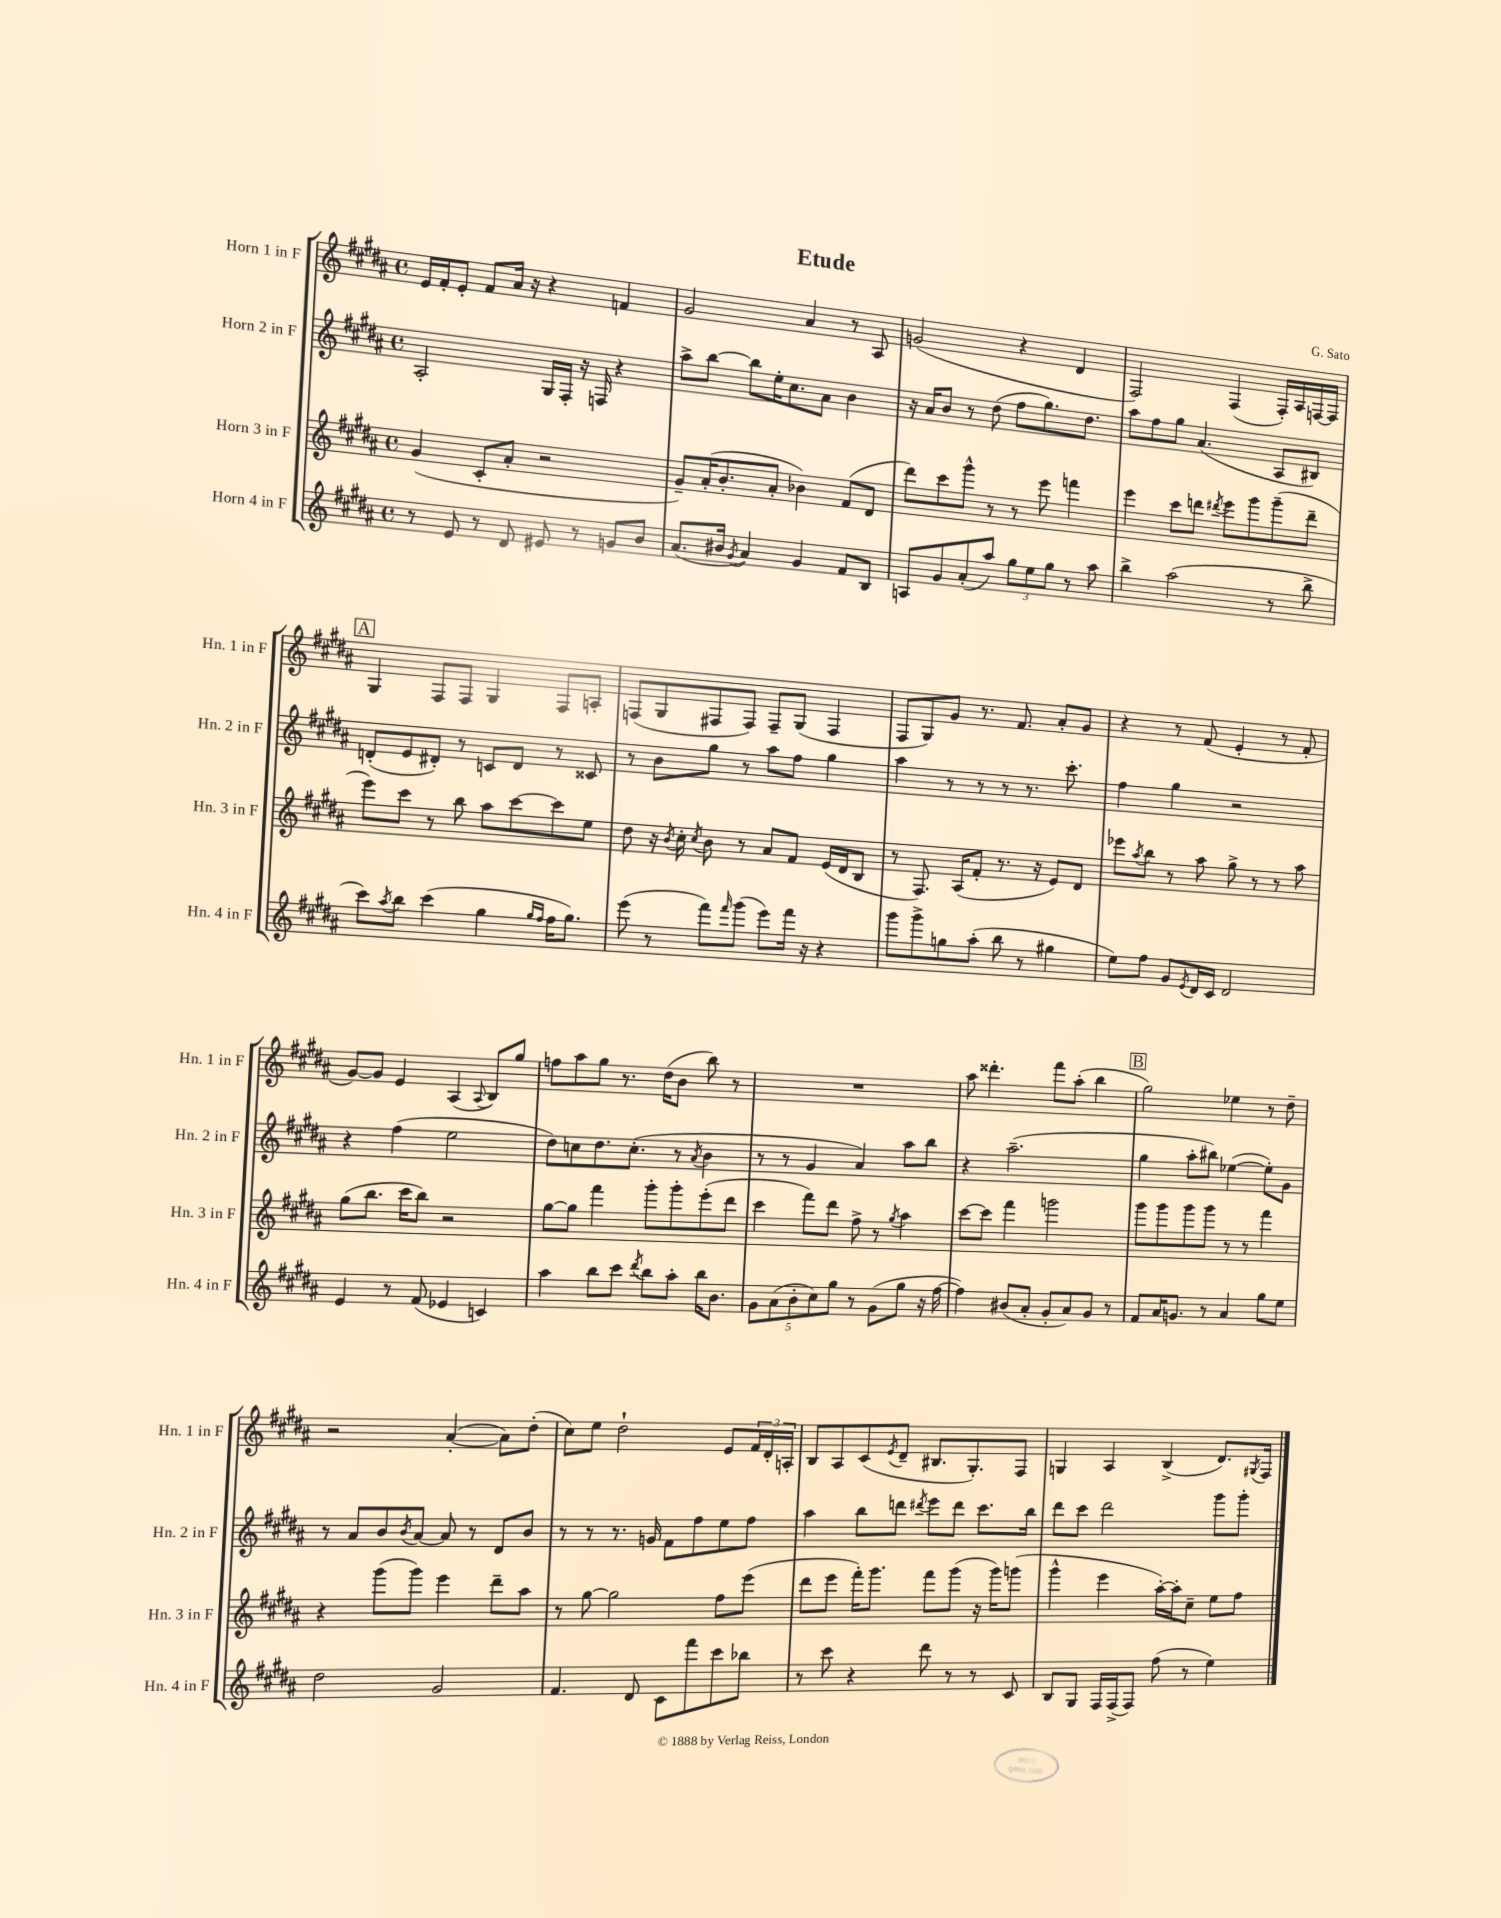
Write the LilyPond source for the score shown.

\header { title = "Etude" composer = "G. Sato" }
<<
\new StaffGroup <<
\new Staff = "s0" \with { instrumentName = "Horn 1 in F" shortInstrumentName = "Hn. 1 in F" } {
    \clef treble \key b \major \defaultTimeSignature \time 4/4
    e'16 fis'16-. e'8-. fis'8 ais'16 r16 r4 f'4 |
    gis'2 ais'4 r8 ais8 |
    g'2( r4 dis'4 |
    fis2) fis4( fis16-.) ais16 f16~ f16 |
    \mark \markup { \box "A" } gis4 fis8 fis8 gis4 fis8 a8-. |
    f8( gis8 fis8 fis8) fis8-- gis8( fis4 |
    fis8 gis8) gis'8 r8. fis'8. ais'8-. gis'8 |
    r4 r8 fis'8( e'4-. r8 fis'8-. |
    gis'8~) gis'8 e'4 ais4( \appoggiatura { ais8 } b8) gis''8 |
    f''8 ais''8 gis''8 r8. dis''16( b'8 b''8) r8 |
    R1 |
    ais''8 disis'''4.-. fis'''8 ais''8-.( b''4 |
    \mark \markup { \box "B" } gis''2) ees''4 r8 dis''8-- |
    r2 ais'4~-.( ais'8) dis''8-.( |
    cis''8) e''8 dis''2-! e'8 \tuplet 3/2 { fis'16 dis'16-. a16-. } |
    b8 ais8 cis'8( \acciaccatura { e'8 } dis'8-- bis8. gis8.-.) fis8 |
    g4 ais4 b4->( dis'8.) \acciaccatura { gis8 } fis16 \bar "|." |
}
\new Staff = "s1" \with { instrumentName = "Horn 2 in F" shortInstrumentName = "Hn. 2 in F" } {
    \clef treble \key b \major \defaultTimeSignature \time 4/4
    ais2-. gis16 fis16-. r16 f16 r4 |
    ais''8-> b''8~ b''8 e''16-. cis''8. ais'8 b'4 |
    r16 ais'16 b'8 r8 dis''8( fis''8 gis''8.) dis''8. |
    ais''8 fis''8 gis''8 ais'4.( ais8 bis8) |
    \mark \markup { \box "A" } d'8-.( e'8 dis'8-.) r8 c'8 dis'8 r8 cisis'8 |
    r8 b'8 gis''8 r8 ais''8 fis''8 gis''4 |
    ais''4 r8 r8 r8 r8. cis'''8.-. |
    fis''4 gis''4 r2 |
    r4 fis''4( e''2 |
    dis''8) c''8 dis''8. c''8.-.( r8 \acciaccatura { ais'8 } b'4 |
    r8 r8 gis'4 ais'4) ais''8 b''8 |
    r4 ais''2.--( |
    \mark \markup { \box "B" } gis''4 ais''8-. bis''8) ees''4~( ees''8-.) gis'8 |
    r8 ais'8 b'8 \acciaccatura { b'8 } ais'8~ ais'8 r8 dis'8 b'8 |
    r8 r8 r8. g'16 fis'8 fis''8 e''8 fis''8 |
    ais''4 b''8 d'''8 \acciaccatura { dis'''8 } e'''8 dis'''8 cis'''8. b''16 |
    dis'''8 cis'''8 dis'''2 gis'''8 gis'''8-. \bar "|." |
}
\new Staff = "s2" \with { instrumentName = "Horn 3 in F" shortInstrumentName = "Hn. 3 in F" } {
    \clef treble \key b \major \defaultTimeSignature \time 4/4
    gis'4( cis'8-. ais'8-. r2 |
    gis'8--) ais'16-.( b'8.-. ais'8-. bes'4) fis'8( dis'8 |
    dis'''8) cis'''8 gis'''8-^ r8 r8 e'''8 f'''4 |
    e'''4 cis'''8 d'''8 \acciaccatura { dis'''8 } e'''8 gis'''8 gis'''8--( dis'''8-- |
    \mark \markup { \box "A" } e'''8) cis'''8 r8 b''8 ais''8 cis'''8~ cis'''8 e''8 |
    dis''8 r16 \acciaccatura { b'8 } cis''16-. \acciaccatura { cis''8 } b'8 r8 ais'8 fis'8 e'16( dis'16 b8 |
    r8 fis8.) ais16( fis'8-. r8. r16 e'8) dis'8 |
    ees'''8 \acciaccatura { ais''8 } b''8 r8 ais''8 gis''8-> r8 r8 ais''8 |
    gis''8( b''8. cis'''16 b''8) r2 |
    gis''8~ gis''8 fis'''4 gis'''8-. gis'''8-. e'''8-.( dis'''8 |
    cis'''4 fis'''8) dis'''8 fis''8-> r8 \acciaccatura { gis''8 } ais''4 |
    cis'''8~ cis'''8 fis'''4 g'''2 |
    \mark \markup { \box "B" } gis'''8 gis'''8 gis'''8 gis'''8 r8 r8 fis'''4 |
    r4 gis'''8( gis'''8) e'''4 dis'''8-- ais''8 |
    r8 gis''8~ gis''2 fis''8 e'''8( |
    dis'''8 e'''8 fis'''16-.) gis'''8. fis'''8 gis'''8( r16 gis'''16) g'''8( |
    gis'''4-^ e'''4 ais''16~-.) ais''16-. cis''8-- e''8 fis''8 \bar "|." |
}
\new Staff = "s3" \with { instrumentName = "Horn 4 in F" shortInstrumentName = "Hn. 4 in F" } {
    \clef treble \key b \major \defaultTimeSignature \time 4/4
    r8 e'8 r8 dis'8 eis'8 r8 g'8 b'8 |
    ais'8.( bis'16 \acciaccatura { gis'8 } ais'4) gis'4 fis'8 b8 |
    a8 gis'8 ais'8-.( ais''8) \tuplet 3/2 { gis''8 e''8 gis''8 } r8 ais''8 |
    b''4-> ais''2( r8 b''8-> |
    \mark \markup { \box "A" } cis'''8) \acciaccatura { ais''8 } b''8 cis'''4( gis''4 \grace { gis''16 fis''16 } fis''16 gis''8.) |
    e'''8( r8 fis'''8) \grace { fis'''16 } gis'''8( e'''8) fis'''16 r16 r4 |
    gis'''8 gis'''8-> g''8 ais''8-.( b''8 r8 gis''4 |
    e''8) fis''8 gis'8 \acciaccatura { e'8 } dis'16 cis'16 dis'2 |
    e'4 r8 fis'8( ees'4 c'4) |
    ais''4 b''8 cis'''8 \acciaccatura { dis'''8 } b''8 ais''8-. b''16 b'8. |
    \tuplet 5/4 { gis'8 ais'8( b'8-. cis''8) gis''8 } r8 gis'8( gis''8 r16 fis''16~ |
    fis''4) bis'8( ais'8-. gis'8-. ais'8) gis'8 r8 |
    \mark \markup { \box "B" } fis'8 ais'16 g'8. r8 ais'4 gis''8 e''8 |
    dis''2 gis'2 |
    fis'4. dis'8 cis'8 fis'''8 cis'''8 bes''8 |
    r8 cis'''8 r4 dis'''8 r8 r8 cis'8 |
    b8 gis8 fis16 fis16->( fis8) fis''8( r8 e''4) \bar "|." |
}
>>
>>
\layout { \context { \Score \remove "Bar_number_engraver" } }
